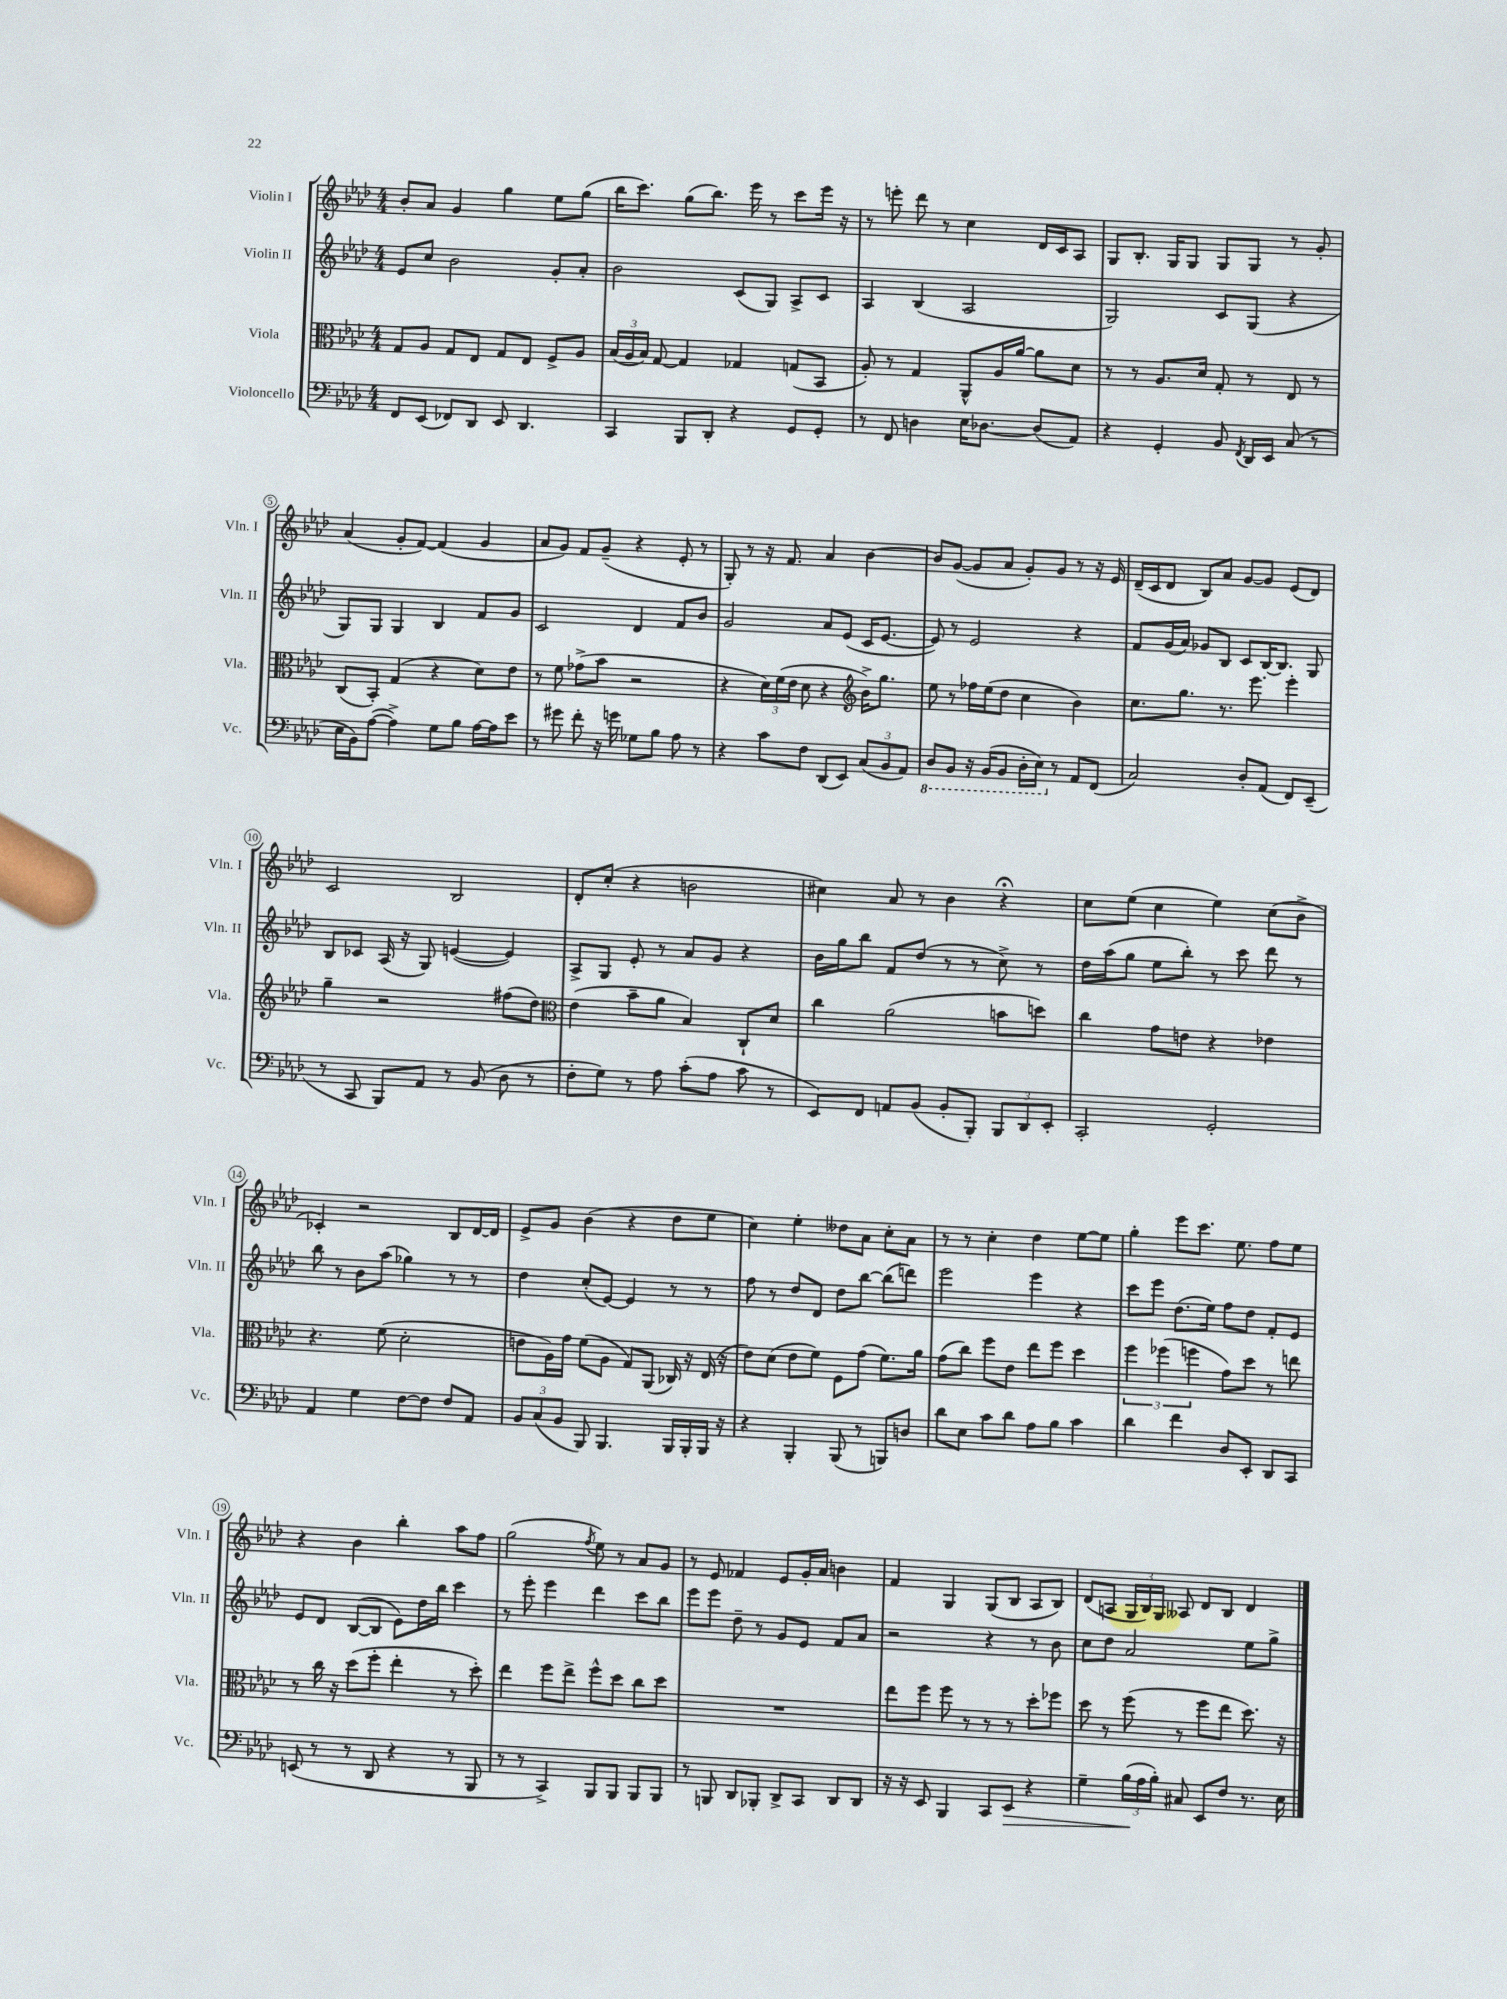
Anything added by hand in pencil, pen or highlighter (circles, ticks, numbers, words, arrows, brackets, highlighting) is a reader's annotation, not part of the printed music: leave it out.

**kern	**kern	**kern	**kern
*staff4	*staff3	*staff2	*staff1
*clefF4	*clefC3	*clefG2	*clefG2
*k[b-e-a-d-]	*k[b-e-a-d-]	*k[b-e-a-d-]	*k[b-e-a-d-]
*M4/4	*M4/4	*M4/4	*M4/4
8FF	8G	8e-	8b-'
(8EE-	8A-	8cc	8a-
8FF-)	8G	2b-	4g
8DD-	8E-	.	.
8EE-	8G	.	4gg
4.DD-	8E-	.	.
.	8F^	8g'	8ee-
.	8A-	8a-'	(8gg
=	=	=	=
4CC	(24B-	2b-	16bb-
.	24A-	.	.
.	.	.	8.ccc)
.	24B-)	.	.
.	[8G	.	.
8BBB-	4G]	.	(8gg
8DD-'	.	.	8.bb-)
4r	4G-	(8c	.
.	.	.	16eee-
.	.	8G)	8r
8GG	(8G	8A-^	8ccc
8GG'	8BB-	8c	16eee-
.	.	.	16r
=	=	=	=
8r	8A-')	4A-	8r
8FF	8r	.	8eee'
4D	4G	(4B-	8ddd-
.	.	.	8r
16E-	8AA-^^	2A-	4cc
[8.D-	.	.	.
.	16A-	.	.
.	[16a-	.	.
(8D-]	8a-]	.	16d-
.	.	.	16c
8AA-)	8d-	.	8A-
=	=	=	=
4r	8r	2G)	8G
.	8r	.	8.B-'
4GG'	8.A-	.	.
.	.	.	16G
.	.	.	8G
.	16d-	.	.
8BB-	8G'	8c	8G
8qFF	.	.	.
16DD-	8r	(8G	8G
16EE-	.	.	.
(8C	8E-	4r	8r
8r	8r	.	8g'
=	=	=	=
16E-	(8C	8G)	(4a-
16BB-)	.	.	.
([8A-	8BB-')	8G	.
4A-^])	(4G	4G	8g'
.	.	.	[8f)
8G	4r	4B-	(4f]
8B-	.	.	.
[16A-	8d-)	8f	4g
16A-]	.	.	.
8e-	8e-	8g	.
=	=	=	=
8r	8r	2c	8a-
8g#	8f	.	8g)
8f'	(8g-^	.	8f
16r	8b-	.	(8g~
16g	.	.	.
8G-	2r	4d-	4r
8B-	.	.	.
8A-	.	8f	8e-'
8r	.	8b-	8r
=	=	=	=
4r	4r	2g	8G')
.	.	.	8r
8c	24d-)	.	16r
.	(24f	.	.
.	.	.	8.f
.	24e-	.	.
8F	8d-	.	.
(8DD-	4r	8a-	4a-
8EE-)	.	(8e-	.
*	*clefG2	*	*
(12C	16b-^)	16c	[4b-
.	8.gg	[8.e-	.
12BB-	.	.	.
12AA-)	.	.	.
=	=	=	=
8DD-	8ee-	8e-])	8b-]
8BBB-	8r	8r	([8g
16r	16ff-	2e-	8g]
(16BBB-	(16ee-	.	.
8BBB-	8dd-	.	8a-
16DD-'	4cc	.	8g')
16EE-)	.	.	.
8r	.	.	8g
8AA-	4b-)	4r	8r
(8FF	.	.	16r
.	.	.	16e-
=	=	=	=
2C)	8.cc	8f	(16d-~
.	.	.	16c
.	.	(16g	8d-
.	8.gg	16a-)	.
.	.	8g-	8B-)
.	8.r	8B-	8a-
8D-'	.	8c	[8g
.	8.eee-	.	.
(8AA-	.	[16B-	8g]
.	.	8.B-]	.
8FF)	4eee-'	.	(8e-
(8EE-~	.	8G	8d-)
=	=	=	=
8r	4gg~	8B-	2c
8CC	.	8c-	.
8BBB-)	2r	(16A-	.
.	.	16r	.
8AA-	.	8G)	.
8r	.	([4e	2B-
(8BB-	.	.	.
8D-	(8ff#	4e])	.
8r	8dd-)	.	.
=	=	=	=
*	*clefC3	*	*
8F'	(4e-	8A-^	8d-'
8G)	.	8G	(8cc'
8r	8b-~	8e-'	4r
8A-	8a-	8r	.
(8c'	4B-)	8a-	2b
8A-	.	8g	.
8c	8C`	4r	.
8r	8d-	.	.
=	=	=	=
8EE-)	4cc	16b-	4cc#)
.	.	16gg	.
8FF	.	8bb-	.
8AA	(2a-	8f	8a-
(8BB-	.	(8dd-	8r
8BB-'	.	8r	4b-
8BBB-')	.	8r	.
12BBB-	8b	8cc^)	4r;
12DD-	.	.	.
.	8dd)	8r	.
12EE-'	.	.	.
=	=	=	=
2CC'	4cc	16dd-	8cc
.	.	(16aa-	.
.	.	8gg	(8ee-
.	8g	8ee-	4cc
.	8e	8bb-')	.
2GG'	4r	8r	4ee-)
.	.	8ccc	.
.	4e-	8ddd-	(8cc
.	.	8r	8b-^
=	=	=	=
4AA-	4.r	8bb-	4c-')
.	.	8r	.
4G	.	8b-	2r
.	(8f	(8aa-	.
[8F	2d-'	4gg-)	.
8F]	.	.	.
8F	.	8r	8B-
8AA-	.	8r	[16d-
.	.	.	16d-]
=	=	=	=
12BB-	8e	4dd-	8e-^
(12C	.	.	.
.	16A-)	.	8g
12BB-	.	.	.
.	16g	.	.
8BBB-)	(8f	(8cc'	(4b-
4.BBB-	8A-	[8e-)	.
.	8G)	4e-]	4r
.	(8AA-	.	.
16BBB-	16C-)	8r	8dd-
16BBB-'	16r	.	.
16BBB-	(16E-	8r	8ee-
16r	16r	.	.
=	=	=	=
4r	8e-)	8ff	4cc)
.	(8d-	8r	.
4BBB-'	8e-	8dd-	4ee-'
.	8f)	8d-	.
(8BBB-	8F	8dd-	8dd--
8r	(8g	[8bb-	8a-
8BBB)	8.f)	(8bb-]	8cc'
8D	.	8ddd)	8a-
.	16a-	.	.
=	=	=	=
8d-	(8g	2eee-	8r
8E-	8cc)	.	8r
8c	8ff	.	4cc'
8d-	8e-	.	.
8A-	8ee-	4eee-	4dd-
8B-	8ff	.	.
4c	4dd-	4r	[8ee-
.	.	.	8ee-]
=	=	=	=
4d-	6ff	8ccc	4gg'
.	.	8eee-	.
.	(6ff-	.	.
4f	.	(8.dd-	8eee-
.	6ff	.	.
.	.	.	8.ccc
.	.	16ee-)	.
8D-	8g)	8ff	.
.	.	.	8.ee-
8EE-'	8dd-	8dd-	.
8DD-	8r	8f'	8ff
8CC	8ee	8e-	8ee-
=	=	=	=
(8EE	8r	8e-	4r
8r	16cc	8d-	.
.	16r	.	.
8r	(8dd-	([8B-	4b-
8DD-	8ff'	8B-]	.
4r	4ee-'	8e-)	4bb-'
.	.	16dd-	.
.	.	16bb-	.
8r	8r	4ccc	8aa-
8BBB-	8dd-')	.	8ff
=	=	=	=
8r	4ee-	8r	(2gg
8r	.	8eee-'	.
4CC^)	8ff	4eee-	.
.	8ee-^	.	.
.	.	.	8qff
8BBB-	8ff^^	4ddd-	8ee-)
8BBB-	8dd-	.	8r
8BBB-	8cc	8ccc	8a-
8BBB-	8dd-	8bb-	8g
=	=	=	=
8r	1r	8eee-	8r
8BBB	.	8eee-	8e-
8DD-	.	8dd-~	4f-
8BBB-'	.	8r	.
8DD-^	.	8g	8e-
8CC	.	8e-	16g'
.	.	.	16a-
8DD-	.	8f	4b
8DD-	.	8a-	.
=	=	=	=
16r	8ee-	2r	4f
16r	.	.	.
8EE-	8ff	.	.
4BBB-	8ff	.	4G
.	8r	.	.
8CC	8r	4r	(8G
8EE-	8r	.	8B-
4r	8dd-'	8r	8A-
.	8ff-	8b-	8B-)
=	=	=	=
4G~	8dd-	8cc	(8d-
.	8r	8dd-	8A
(24B-	(8ff	2a-	24G
24A-	.	.	24B-)
24B-')	.	.	24G
8C#	8r	.	8A--
8EE-	8ff	.	8d-
8F	8ee-	.	8B-
8.r	8.dd-)	8ee-	4d-
.	.	8gg^	.
16E-	16r	.	.
==	==	==	==
*-	*-	*-	*-
